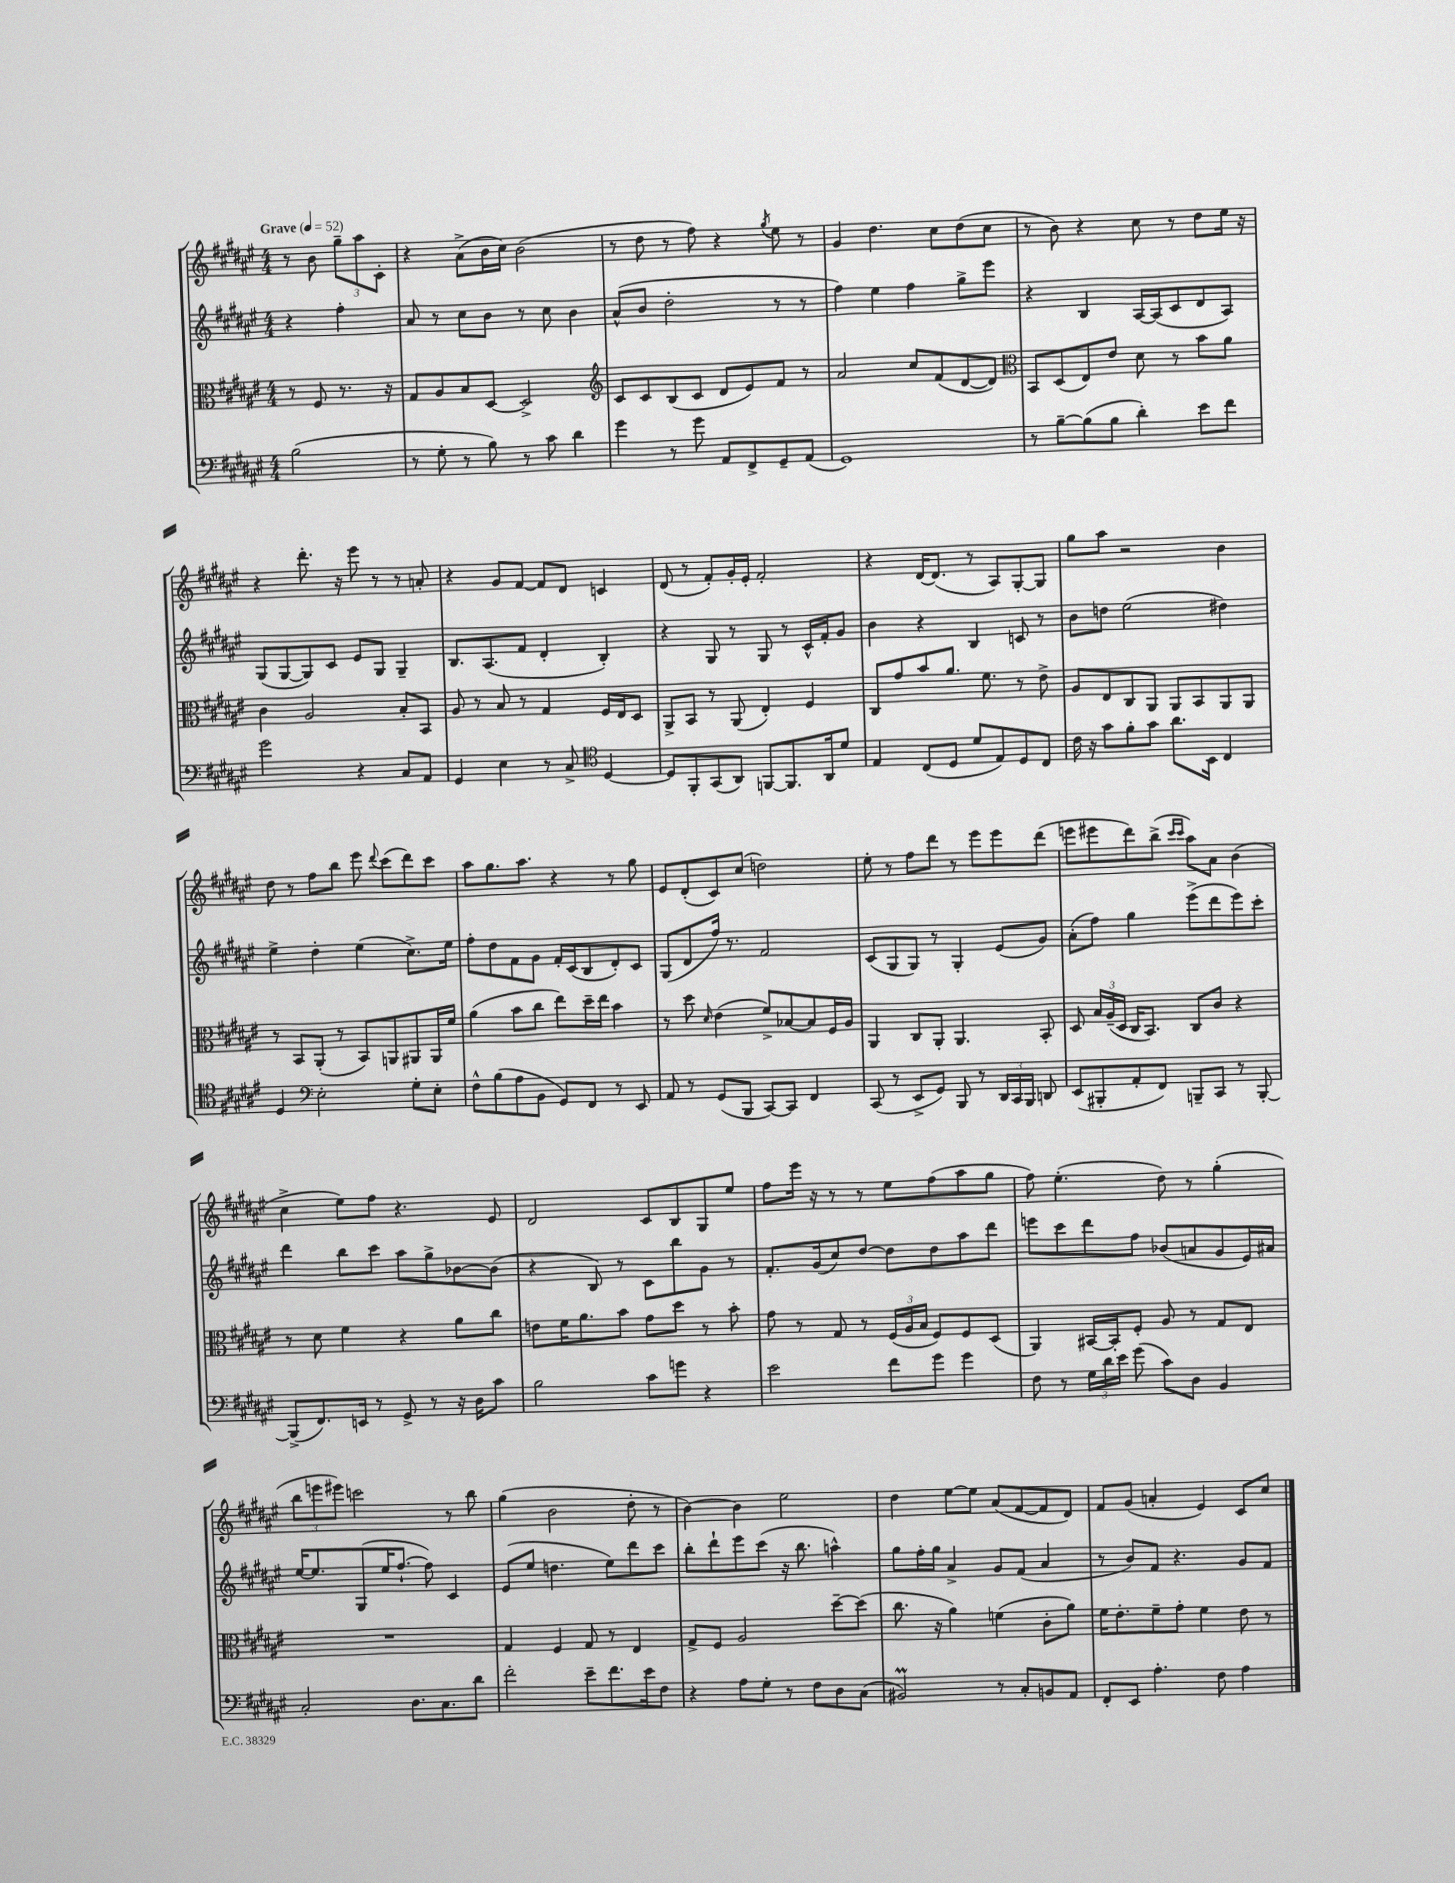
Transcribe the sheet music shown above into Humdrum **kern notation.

**kern	**kern	**kern	**kern
*part4	*part3	*part2	*part1
*staff4	*staff3	*staff2	*staff1
*clefF4	*clefC3	*clefG2	*clefG2
*k[f#c#g#d#a#e#]	*k[f#c#g#d#a#e#]	*k[f#c#g#d#a#e#]	*k[f#c#g#d#a#e#]
*M4/4	*M4/4	*M4/4	*M4/4
*MM52	*MM52	*MM52	*MM52
=	=	=	=
!	!	!	!LO:TX:a:B:t=Grave
(2B\	8r	4r	8r
.	8F#/	.	8b\
.	8.r	4ff#'\	12gg#~\L
.	.	.	12aa#\
.	.	.	12c#'\J
.	16r	.	.
=1	=1	=1	=1
8r	8G#/L	8a#/	4r
8G#'\	8A#/	8r	.
8r	8B/	8cc#\L	(8a#^\L
8B\)	[8D#/J	8b\J	16b\L
.	.	.	16cc#\JJ)
8r	2D#^/]	8r	(2b\
8c#\	.	8cc#\	.
4d#\	.	4b\	.
=2	=2	=2	=2
*	*clefG2	*	*
4g#\	8c#/L	(8a#^^/L	8r
.	8c#/	8b/J	8dd#\
8r	(8B/	2dd#'\	8r
8g#\	8c#/J	.	8ff#\)
8AA#/L	8d#/L	.	4r
8FF#^/	8e#/)	.	.
.	.	.	8qgg#/
8GG#~/	8f#/J	8r	8ee#\
(8AA#/J	8r	8r	8r
=3	=3	=3	=3
1GG#)	2a#/	4ff#\)	4g#/
.	.	4ee#\	4.dd#\
.	8cc#/L	4ff#\	.
.	(8f#/	.	8cc#\L
.	[8d#/	8gg#^\L	(8dd#\
.	8d#/J])	8eee#\J	8cc#\J
=4	=4	=4	=4
*	*clefC3	*	*
8r	8BB/L	4r	8r
[8B~\L	(8D#/	.	8b\)
(8B\]	8E#/)	4B/	4r
8B\J	8e#/J	.	.
4d#'\)	8d#\	[16A#/LL	8cc#\
.	.	(16A#/J]	.
.	8r	8c#/	8r
8e#\L	8b\L	8d#/	8dd#\L
8f#\J	8a#\J	8A#/J)	16ee#\Jk
.	.	.	16r
!!LO:LB:g=z
=5	=5	=5	=5
2g#\	4c#\	(8G#/L	4r
.	.	[8G#/	.
.	2A#/	8G#/])	8.ddd#'\
.	.	8c#/J	.
.	.	.	16r
4r	.	8e#/L	8eee#\
.	.	8G#/J	8r
8C#/L	8B'/L	4G#~/	8r
8AA#/J	8BB/J	.	8an'/
=6	=6	=6	=6
4GG#/	8A#/	8.B/L	4r
.	8r	.	.
.	.	(8.A#/	.
4E#\	8B/	.	8g#/L
.	8r	8f#/J	[8f#/J
8r	4G#/	4d#'/	8f#/L]
8C#^/	.	.	8d#/J
*clefC4	*	*	*
[4D#/	16F#/LL	4B'/)	4cn/
.	16E#/J	.	.
.	8D#/J	.	.
=7	=7	=7	=7
8D#/L]	8AA#^/L	4r	(8d#/
8FF#'/	8BB/J	.	8r
(8GG#/	8r	8G#/	8f#'/L)
8AA#/J)	(8AA#/	8r	16g#'/L
.	.	.	16e#'/JJ
[8FFn/L	4E#'/)	8G#/	2f#'/
8.FF/]	.	8r	.
.	4F#/	16c#^^/LL	.
16AA#/k	.	16f#'/J	.
8d#/J	.	8g#/J	.
=8	=8	=8	=8
4E#/	8C#/L	4b\	4r
.	8g#/	.	.
(8C#/L	8b/	4r	[16d#/KL
.	.	.	(8.d#/J]
8D#/J	8.a#/J	.	.
8d#/L	.	4B/	8r
.	8.f#\	.	.
8E#/)	.	.	8A#/L)
8D#/	8r	8cn/	[8G#'/
8C#/J	8e#^\	8r	8G#/J]
=9	=9	=9	=9
16c#\	8A#/L	8b\L	8gg#\L
16r	.	.	.
8g#\L	8E#/	8ddn\J	8aa#\J
8f#'\	8C#/	(2ee#\	2r
8g#\J	8AA#/J	.	.
8.a#\L	8AA#/L	.	.
.	8BB/	.	.
16BB\Jk	.	.	.
4C#/	8AA#/	4dd#X\)	4b\
.	8AA#/J	.	.
!!LO:LB:g=z
=10	=10	=10	=10
4D#/	8r	4ee#^\	8dd#\
.	8BB/L	.	8r
*clefF4	*	*	*
2E#'\	(8AA#'/J	4dd#'\	8ff#\L
.	8r	.	8bb\J
.	8BB/L)	(4ee#\	8eee#\
.	.	.	8qqddd#/
.	8AAn/	.	(8ccc#\L
8G#'\L	8AA#X/	8.cc#^\L)	8ddd#\)
8E#'\J	16AA#/L	.	8ccc#\J
.	16f#/JJ	16ee#\Jk	.
=11	=11	=11	=11
8F#^^\L	(4a#\	8ff#'\L	8aa#\L
(8B\	.	8dd#\	8.gg#\
8A#\	8b\L	8f#\	.
.	.	.	8.aa#\J
8BB\J	8cc#\J	8g#\J	.
8GG#/L)	8ee#\L)	16f#'/LL	4r
.	.	(16c#/J	.
8FF#/J	16dd#~\L	8B/	.
.	16ee#\JJ	.	.
8r	4b\	8d#'/)	8r
8EE#/	.	8c#/J	8gg#\
=12	=12	=12	=12
8AA#/	8r	(8G#/L	8e#/L
8r	8dd#\	8d#/	(8d#'/
.	16qqd#/	.	.
(8GG#/L	(4e#\	16ff#/Jk)	8c#/)
.	.	8.r	.
8BBB/J	.	.	(8cc#/J
[8CC#/L)	8f#^/L)	2f#/	2ddn\)
8CC#/J]	[8B-X/	.	.
4FF#/	8B-/]	.	.
.	16F#/L	.	.
.	16A#/JJ	.	.
=13	=13	=13	=13
(8CC#/	4AA#/	(8c#/L	8ee#'\
8r	.	8G#/	8r
8EE#^/L	8C#/L	8G#/J)	8ff#\L
8GG#/J)	8AA#'/J	8r	8ddd#\J
8BBB/	4.AA#/	4G#'/	8r
8r	.	.	8eee#\L
24DD#/LL	.	(8e#/L	8eee#\
24CC#/	.	.	.
24BBB/JJ	.	.	.
8DDn/	8BB'/	8g#/J)	(8ddd#\J
=14	=14	=14	=14
(8EE#/L	8D#/	(8a#'\L	8eeen\L
8BBB#X'/	24B/LL	8ff#\J)	8eee#X\
.	(24A#~/	.	.
.	24D#/JJ	.	.
8AA#'/	16C#/KL	4gg#\	8ddd#\)
.	8.BB/J)	.	.
8FF#/J)	.	.	(8bb^\J
.	.	.	16qqccc#/LL
.	.	.	16qqccc#/JJ
8BBBn~/L	8C#/L	(8eee#^\L	8aa#\L)
8CC#/J	8c#/J	8ddd#\	8a#\J
8r	4r	8eee#\)	(4b\
[8BBB'/	.	8ccc#'\J	.
!!LO:LB:g=z
=15	=15	=15	=15
(8BBB^/L]	8r	4ddd#\	4cc#^\
8.FF#/)	8d#\	.	.
.	4f#\	8bb\L	8ee#\L)
16EEn/Jk	.	.	.
8r	.	8ccc#\J	8ff#\J
8GG#^/	4r	8aa#\L	4.r
8r	.	8gg#^\	.
16r	8a#\L	[8b-X\	.
16D#\KL	.	.	.
8c#\J	8cc#\J	(8b-\J]	8e#/
=16	=16	=16	=16
2B\	8en\L	4r	2d#/
.	16f#\K	.	.
.	8.a#\	.	.
.	.	8B/)	.
.	8b\J	8r	.
8c#\L	8g#\L	8c#\L	8c#/L
8gn\J	8dd#\J	8bb\	8B/
4r	8r	8g#\J	8G#/
.	8b'\	8r	8ee#/J
=17	=17	=17	=17
2e#\	8g#\	8.f#'/L	8ff#\L
.	8r	.	16eee#\Jk
.	.	(16g#/k	16r
.	8G#/	8cc#/)	8r
.	8r	[8dd#/J	8r
8f#\L	(24F#/LL	8dd#\L]	8ee#\L
.	24A#/	.	.
.	24B/JJ	.	.
8g#\J	8F#/L)	8dd#\	(8ff#\
4g#\	8F#/	8aa#\	8aa#\
.	(8D#/J	8ddd#\J	8gg#\J
=18	=18	=18	=18
8F#\	4AA#/)	8eeen\L	8ff#\)
8r	.	8ccc#\	(4.ee#'\
24G#\LL	[16BB#X/LL	8ddd#\	.
24d#\	.	.	.
.	16BB#'/J]	.	.
24e#\JJ	.	.	.
(8g#\	8F#'/J	8ff#\J	.
8c#\L)	8A#/	(8b-X/L	8dd#\)
8D#\J	8r	8an/	8r
4BB/	8G#/L	8g#/	(4gg#'\
.	8E#/J	16e#/L)	.
.	.	16a#X/JJ	.
!!LO:LB:g=z
=19	=19	=19	=19
2C#'/	1r	[16ee#/KL	12bb\L
.	.	8.ee#/]	.
.	.	.	12eeen\
.	.	.	12eee#X\J)
.	.	(8G#/	2cccn\
.	.	16ee#/K	.
.	.	[8.ff#`/J	.
8.D#\L	.	.	.
.	.	8ff#\])	.
8.C#\	.	.	.
.	.	4c#/	8r
8d#\J	.	.	8bb\
=20	=20	=20	=20
2f#'\	4G#/	(8e#/L	(4gg#\
.	.	8ee#/J	.
.	4F#/	4.ddn\	2b\
8e#~\L	8G#/	.	.
8.f#\	8r	8ee#\L)	.
.	4E#/	8ddd#\	8dd#'\
16e#\k	.	.	.
8F#\J	.	8ccc#\J	8r
=21	=21	=21	=21
4r	8G#^/L	8bb'\L	[4b\)
.	8F#/J	8ddd#`\	.
8A#\L	2A#/	8eee#\	4b\]
8G#'\J	.	(8ccc#\J	.
8r	.	16r	2ee#\
.	.	8.bb\	.
8F#\L	.	.	.
8D#\	[8dd#~\L	4aan^^\)	.
(8C#\J	(8dd#\J]	.	.
=22	=22	=22	=22
2BB#Xm/)	8.cc#\	8gg#\L	4dd#\
.	.	16ff#'\L	.
.	16r	16gg#\JJ	.
.	4a#\)	4a#^/	[8ee#\L
.	.	.	8ee#\J]
8r	(4fn\	8g#/L	(8a#/L
8C#'/L	.	(8f#/J	[8f#/
8BBn/	8c#'\L	4a#/	8f#/]
8AA#/J	8a#\J)	.	8d#/J)
=23	=23	=23	=23
8FF#'/L	16f#\KL	8r	8f#/L
.	8.e#'\	.	.
8EE#/J	.	8b/L)	(8g#/J
4.A#'\	8f#~\	8f#/J	4an'/
.	8g#'\J	4.r	.
.	4f#\	.	4e#/)
8F#\	.	.	.
4A#\	8e#\	8g#/L	8c#/L
.	8r	8f#/J	8cc#/J
==	==	==	==
*-	*-	*-	*-
